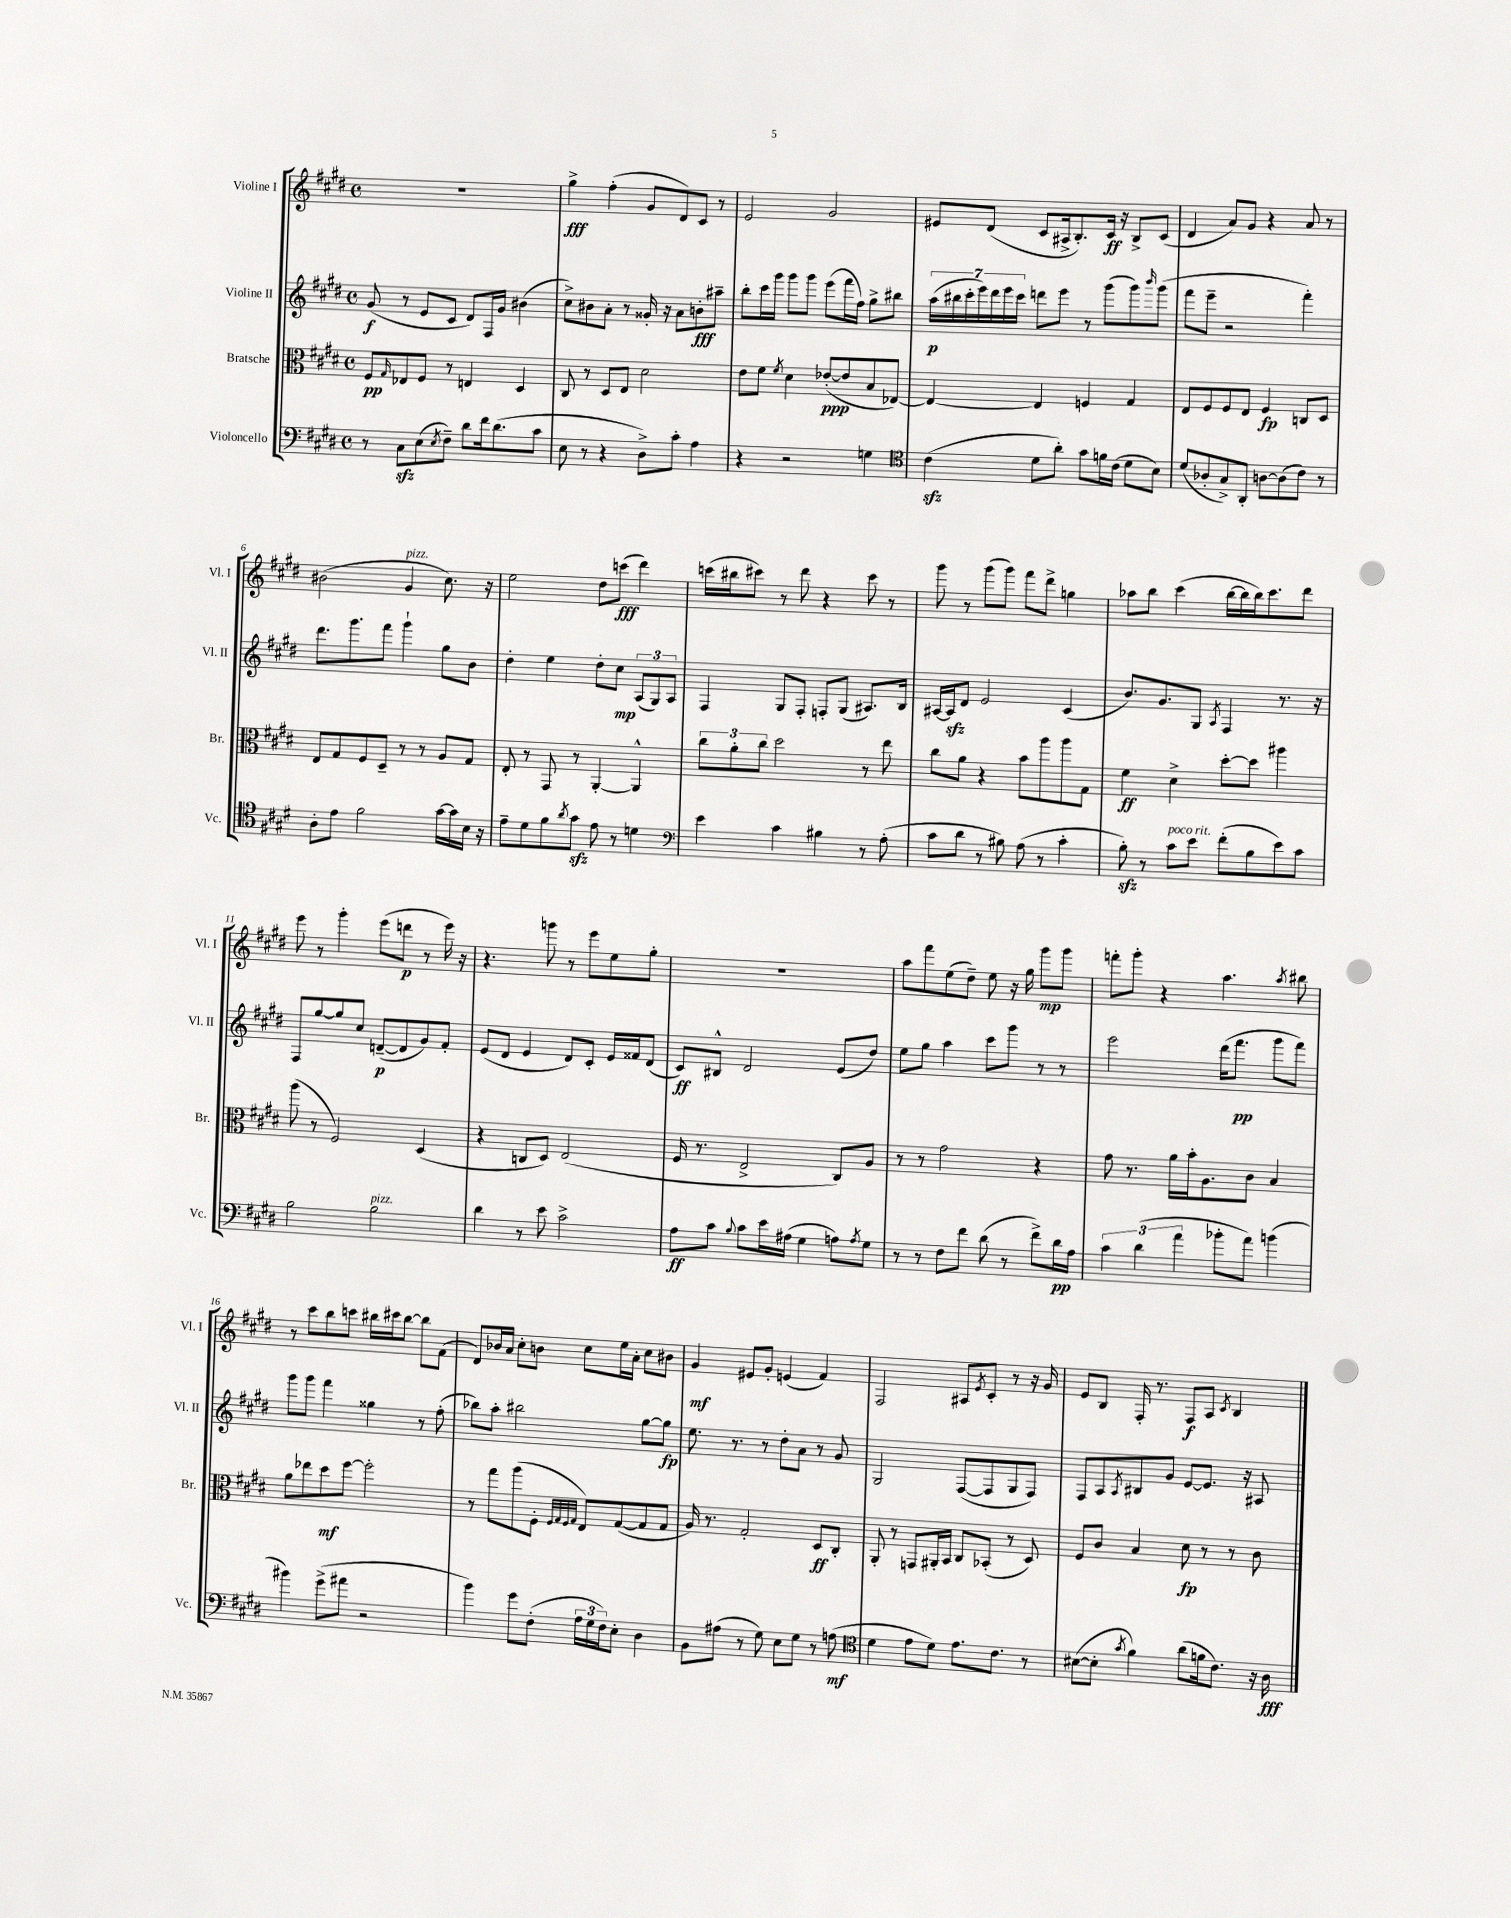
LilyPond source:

<<
\new StaffGroup <<
\new Staff = "s0" \with { instrumentName = "Violine I" shortInstrumentName = "Vl. I" } {
    \clef treble \key e \major \defaultTimeSignature \time 4/4
    R1 |
    gis''4->\fff fis''4-.( gis'8 dis'8) cis'8 r8 |
    e'2 gis'2 |
    eis'8 dis'8( cis'8 ais16-> b8.-.) cis'16\ff r16 b8-> cis'8( |
    dis'4 a'8) gis'8 r4 a'8 r8 |
    bis'2( gis'4^\markup { \italic "pizz." } cis''8.) r16 |
    e''2 dis''8 c'''8\fff( dis'''4) |
    c'''16( bis''16 cis'''8) r8 dis'''8 r4 cis'''8 r8 |
    gis'''8 r8 gis'''8( gis'''8) fis'''8 dis'''8-> g''4 |
    aes''8 b''8 cis'''4( b''16~ b''16 b''16) cis'''8. dis'''8 |
    e'''8 r8 gis'''4-. e'''8( d'''8\p r8 e'''16) r16 |
    r4. g'''8 r8 e'''8 e''8 gis''8-. |
    R1 |
    a''8 fis'''8 e''8( dis''8--) e''8 r16 gis''16 gis'''8\mp gis'''8 |
    f'''8-. gis'''8-. r4 a''4. \acciaccatura { a''8 } bis''8 |
    r8 cis'''8 b''8 c'''8 bis''16 cis'''16 bis''8~ bis''8 fis'8( |
    dis'8) bes'16 a'16 cis''8-. b'8 cis''8 e''16 a'16-. cis''8 bis'8 |
    gis'4\mf eis'8 gis'8-. e'4( fis'4) |
    fis2 ais8 \acciaccatura { e'8 } cis'8-. r8 r16 gis'16 |
    e'8 b8 fis16-. r8. fis8\f a8 \acciaccatura { cis'8 } b4 \bar "|." |
}
\new Staff = "s1" \with { instrumentName = "Violine II" shortInstrumentName = "Vl. II" } {
    \clef treble \key e \major \defaultTimeSignature \time 4/4
    gis'8\f( r8 e'8 cis'8 dis'8) fis16 gis'16 bis'4( |
    cis''8->) bis'8 a'8-. r8 gisis'16-. r16 a'8 b'8-.\fff ais''8-- |
    b''8-. cis'''16 gis'''16 gis'''8 gis'''8 e'''8( fis'''16 fis''16) gis''8-> bis''8 |
    \tuplet 7/4 { a''16\p( bis''16 cis'''16-. e'''16) dis'''16 e'''16 cis'''16 } d'''8 e'''8 r8 gis'''8( gis'''8) \grace { b'''16 } gis'''8( |
    fis'''8 e'''8-- r2 fis'''4-.) |
    dis'''8. gis'''8. fis'''8 gis'''4-! gis''8 b'8 |
    dis''4-. e''4 dis''8-. cis''8\mp \tuplet 3/2 { a8( gis8) a8 } |
    fis4 gis8 fis8-. f8-. gis8( ais8.) b16 |
    ais16~ ais16\sfz dis'8 e'2 cis'4( |
    b'8.) gis'8. gis8 \acciaccatura { a8 } fis4 r8. r16 |
    fis8 gis''8~ gis''8 cis''8 d'8~--\p( d'8 gis'8) fis'8-. |
    e'8( dis'8 e'4 dis'8) cis'8-. e'16 fisis'16 dis'8( |
    cis'8\ff) bis8-^ dis'2 e'8( dis''8) |
    e''8 gis''8 a''4 cis'''8 gis'''8 r8 r8 |
    e'''2 dis'''16( fis'''8.\pp gis'''8 fis'''8) |
    gis'''8 gis'''8 fis'''4 gisis''4 r8 fis''8-.( |
    bes''8) a''8-. bis''2 gis''8~ gis''8\fp |
    e''8. r8. r8 dis''8-. a'8 r8 gis'8 |
    gis2 fis8~( fis8 gis8 fis8) |
    fis8 a8 \acciaccatura { a8 } bis8 gis'8 e'8~ e'8. r16 ais8 \bar "|." |
}
\new Staff = "s2" \with { instrumentName = "Bratsche" shortInstrumentName = "Br." } {
    \clef alto \key e \major \defaultTimeSignature \time 4/4
    fis8\pp \grace { gis16 } ees8 fis8 r8 e4 dis4 |
    cis8 r8 dis8 e8 dis'2 |
    e'8 fis'8 \acciaccatura { fis'8 } dis'4 ees'8~-.\ppp( ees'8 b8 ees8~) |
    ees4~ ees4 f4 gis4 |
    e8 fis8 fis8 e8 fis4\fp c8 dis8 |
    e8 gis8 fis8 dis8-- r8 r8 a8 gis8 |
    e8-. r8 gis,8 r8 a,4~-. a,4-^ |
    \tuplet 3/2 { cis''8 a'8-. cis''8 } dis''2 r8 e''8 |
    cis''8 a'8 r4 b'8 a''8 a''8 gis8 |
    fis'4\ff dis'4-> dis''8~-. dis''8 ais''4 |
    a''8( r8 fis2) dis4( |
    r4 c8 dis8) e2( |
    fis16 r8. e2-> cis8) a8 |
    r8 r8 gis'2 r4 |
    gis'8 r8. a'16 b'16-. a8. cis'8 b4 |
    a'8 ees''8 dis''8\mf fis''8~ fis''2-. |
    r8 gis''8 a''8( fis8-. \grace { fis32 gis32 fis32 gis32 } e8) gis8~( gis8 gis8 |
    a16) r8. gis2-. dis8\ff cis8-. |
    a,8-. r8 g,8 ais,16-. b,16 cis8 bes,8-.( r8 dis8) |
    fis8 cis'8 b4 dis'8\fp r8 r8 cis'8 \bar "|." |
}
\new Staff = "s3" \with { instrumentName = "Violoncello" shortInstrumentName = "Vc." } {
    \clef bass \key e \major \defaultTimeSignature \time 4/4
    r8 cis8\sfz e8( \acciaccatura { e8 } fis8--) dis'8 fis'16 dis'8.( cis'8 |
    e8 r8 r4 dis8->) cis'8-. a4 |
    r4 r2 g4 |
    \clef tenor cis'4\sfz( dis'8 a'8-.) gis'8 f'16 cis'16( dis'8 b8) |
    dis'8( aes8-. gis8->) a,8-. a8~ a8( cis'8) r8 |
    a8-. e'8 fis'2 gis'16~ gis'16 b16 r16 |
    e'8-- dis'8 fis'8 \acciaccatura { a'8 } gis'8\sfz e'8 r8 d'4 |
    \clef bass e'4 cis'4 bis4 r8 a8-.( |
    cis'8 dis'8 r8 bis8) a8( r8 cis'4-. |
    b8-.\sfz) r8 cis'8^\markup { \italic "poco rit." } e'8 fis'8-.( b8 e'8) cis'8 |
    b2 b2^\markup { \italic "pizz." } |
    dis'4 r8 e'8 cis'2-> |
    a8\ff cis'8 \appoggiatura { b8 } cis'8 e'16 ais16( gis4 a8) \acciaccatura { a8 } gis8 |
    r8 r8 fis8 fis'8 dis'8( r8 fis'8->) dis'16\pp a16 |
    \tuplet 3/2 { cis'4 dis'4( a'4 } bes'8-. a'8) b'4( |
    bis'4) gis'8->( ais'8 r2 |
    b'4) gis'8 fis8-.( \tuplet 3/2 { a16 gis16 fis16) } e8-. dis4 |
    b,8 ais8( r8 gis8) e8 gis8 r8 a8\mf( |
    \clef tenor dis'4 e'8 dis'8) e'8. cis'8. r8 |
    bis8~( bis8-. \acciaccatura { gis'8 } fis'4) a'8( f'16 cis'8.) r16 a16\fff \bar "|." |
}
>>
>>
